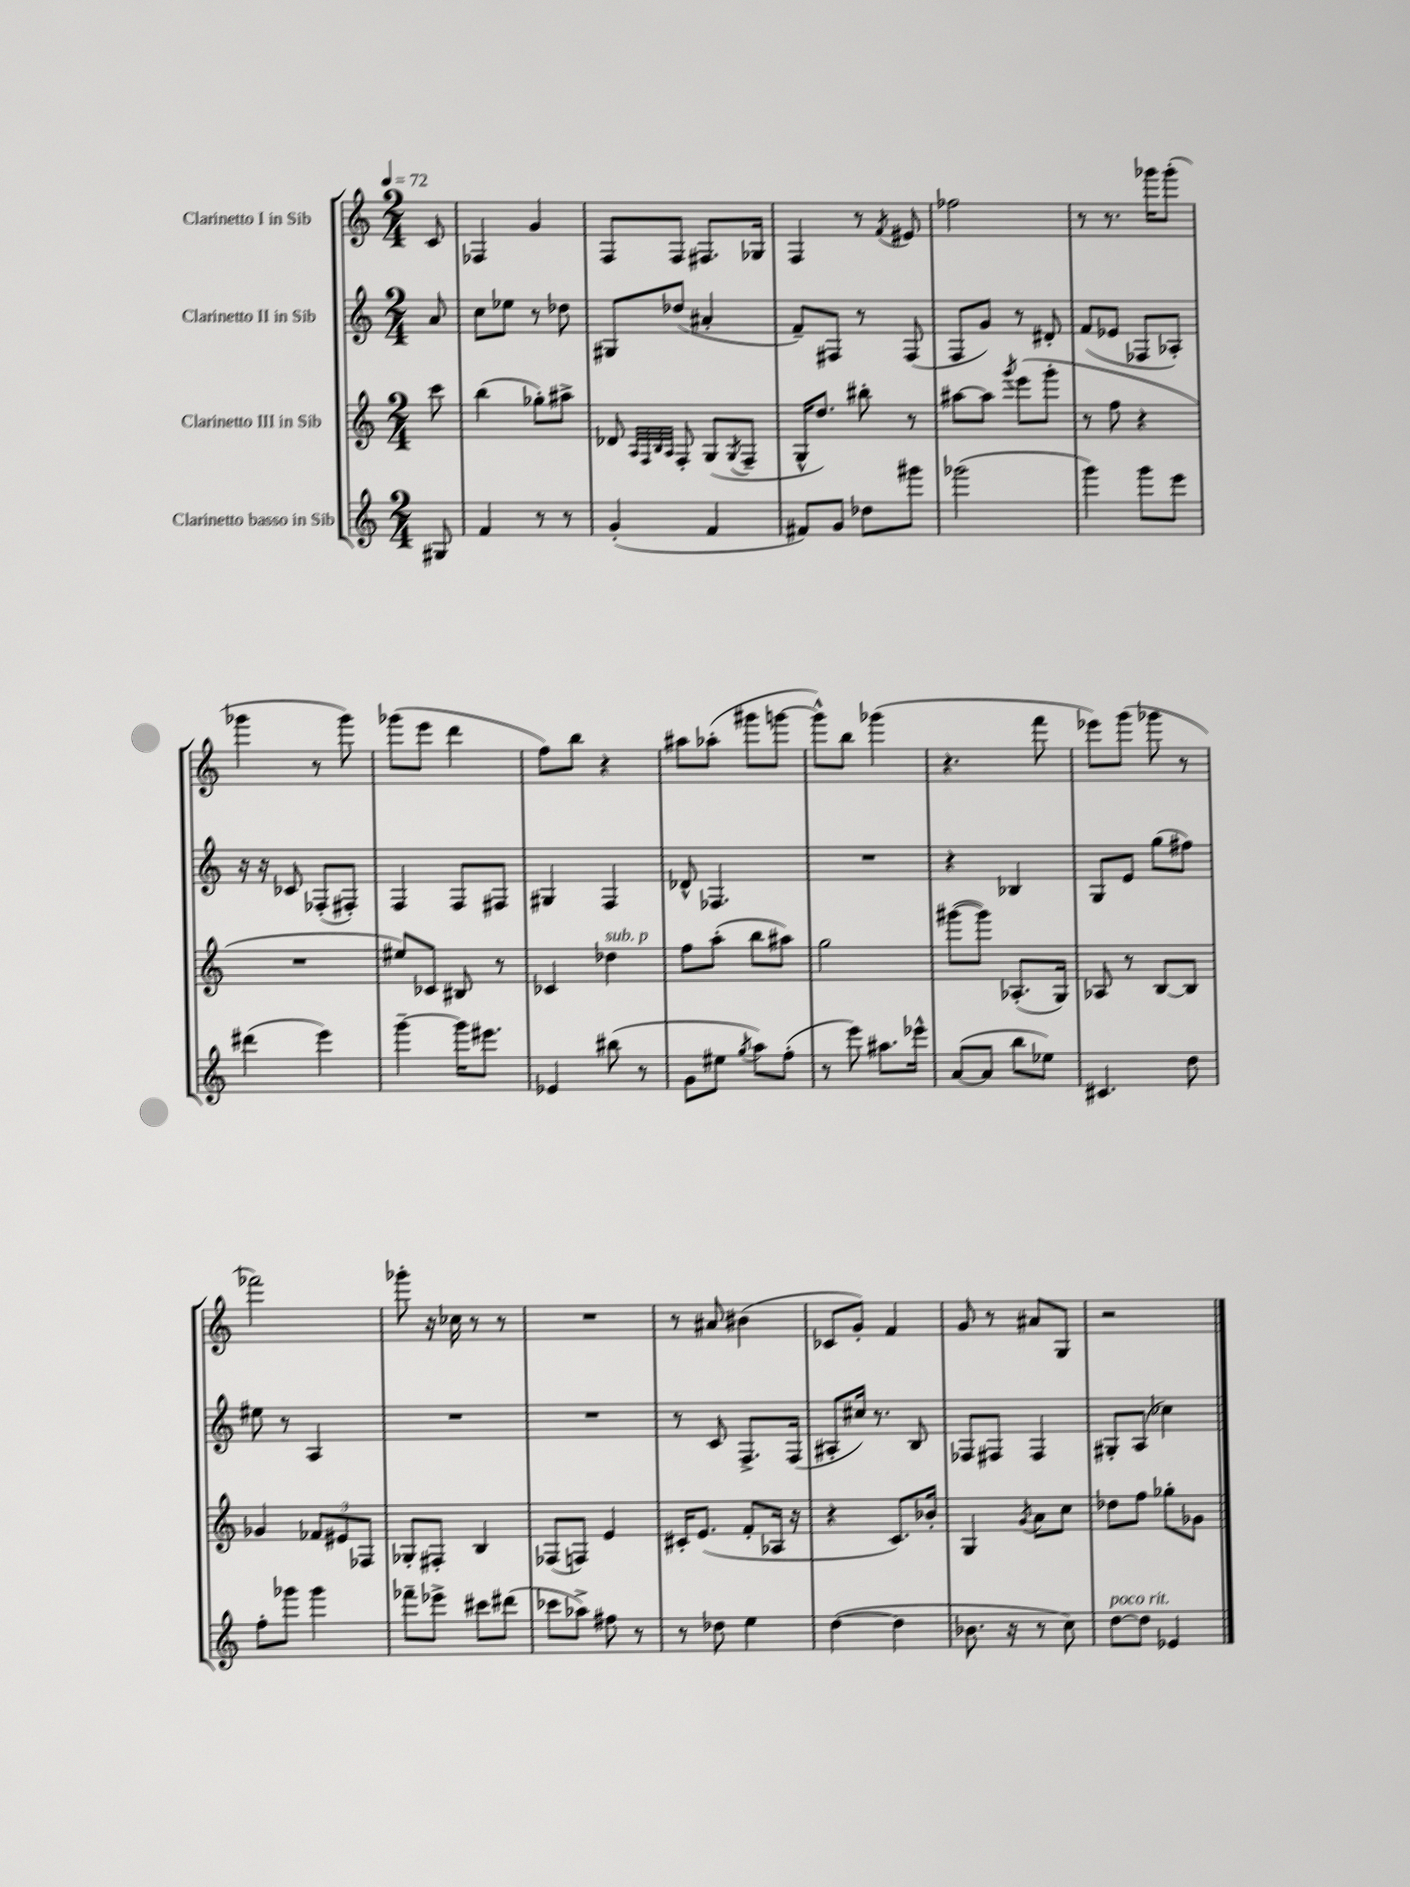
<<
\new StaffGroup <<
\new Staff = "s0" \with { instrumentName = "Clarinetto I in Sib" } {
    \clef treble \key c \major \numericTimeSignature \time 2/4 \partial 8 \tempo 4 = 72
    c'8 |
    fes4 g'4 |
    f8 f8 fis8. ges16 |
    f4 r8 \acciaccatura { f'8 } eis'8 |
    fes''2 |
    r8 r8. ges'''16 ges'''8-.( |
    ges'''4 r8 ges'''8) |
    ges'''8( e'''8 d'''4 |
    f''8) b''8 r4 |
    ais''8 aes''8-.( gis'''8 g'''8~ |
    g'''8-^) b''8 ges'''4( |
    r4. f'''8 |
    ees'''8) g'''8( ges'''8 r8 |
    fes'''2) |
    ges'''8-. r16 ces''16 r8 r8 |
    R2 |
    r8 ais'8 bis'4( |
    ces'8 g'8-.) f'4 |
    g'8 r8 ais'8 g8 |
    r2 \bar "|." |
}
\new Staff = "s1" \with { instrumentName = "Clarinetto II in Sib" } {
    \clef treble \key c \major \numericTimeSignature \time 2/4 \partial 8
    a'8 |
    c''8 ees''8 r8 des''8 |
    gis8 des''8( ais'4-. |
    f'8--) fis8 r8 fis8( |
    f8 g'8) r8 dis'8-. |
    f'8( ees'8 fes8 aes8-.) |
    r16 r16 ces'8 fes8-.( fis8-.) |
    f4 f8 fis8 |
    gis4 f4 |
    des'8-^ fes4. |
    R2 |
    r4 bes4 |
    g8 e'8 g''8( fis''8) |
    eis''8 r8 a4 |
    R2 |
    R2 |
    r8 c'8 f8.-> f16( |
    ais8-. cis''16) r8. b8 |
    fes8 fis8 fis4 |
    gis8-. a8( ces''4) \bar "|." |
}
\new Staff = "s2" \with { instrumentName = "Clarinetto III in Sib" } {
    \clef treble \key c \major \numericTimeSignature \time 2/4 \partial 8
    c'''8 |
    b''4( ges''8-.) ais''8-> |
    des'8 \grace { a32 f32 b32 a32 } f8-. g8( \acciaccatura { g8 } f8-- |
    g16-^ d''8.) bis''8-. r8 |
    ais''8~ ais''8 \acciaccatura { g'''8 } e'''8( g'''8-. |
    r8 f''8 r4 |
    R2 |
    eis''8) ces'8 bis8 r8 |
    ces'4 des''4^\markup { \italic "sub. p" } |
    f''8 a''8-.( b''8 ais''8) |
    g''2 |
    gis'''8~( gis'''8) aes8.-.( g16) |
    aes8 r8 b8~ b8 |
    ges'4 \tuplet 3/2 { fes'8 eis'8 fes8 } |
    ges8-. fis8-. b4 |
    fes8( f8) e'4 |
    cis'16-. e'8.( f'8-. aes16 r16 |
    r4 c'8.) bes'16-. |
    g4 \acciaccatura { g'8 } a'8 c''8 |
    des''8 f''8 ges''8-. ges'8 \bar "|." |
}
\new Staff = "s3" \with { instrumentName = "Clarinetto basso in Sib" } {
    \clef treble \key c \major \numericTimeSignature \time 2/4 \partial 8
    gis8 |
    f'4 r8 r8 |
    g'4-.( f'4 |
    fis'8) g'8 des''8 gis'''8 |
    ges'''2( |
    g'''4) g'''8 e'''8 |
    dis'''4( e'''4) |
    g'''4~-- g'''16 eis'''8. |
    ees'4 bis''8( r8 |
    g'8 eis''8 \acciaccatura { g''8 } a''8) f''8-.( |
    r8 e'''8) ais''8. ees'''16-^ |
    a'8~( a'8 b''8 ees''8) |
    cis'4. d''8 |
    f''8-. ges'''8 ges'''4 |
    fes'''8-- ees'''8-> cis'''8 dis'''8( |
    ces'''8 aes''8->) fis''8 r8 |
    r8 des''8 e''4 |
    d''4~( d''4 |
    bes'8. r16 r8 c''8) |
    d''8~^\markup { \italic "poco rit." } d''8 ees'4 \bar "|." |
}
>>
>>
\layout { \context { \Score \remove "Bar_number_engraver" } }
